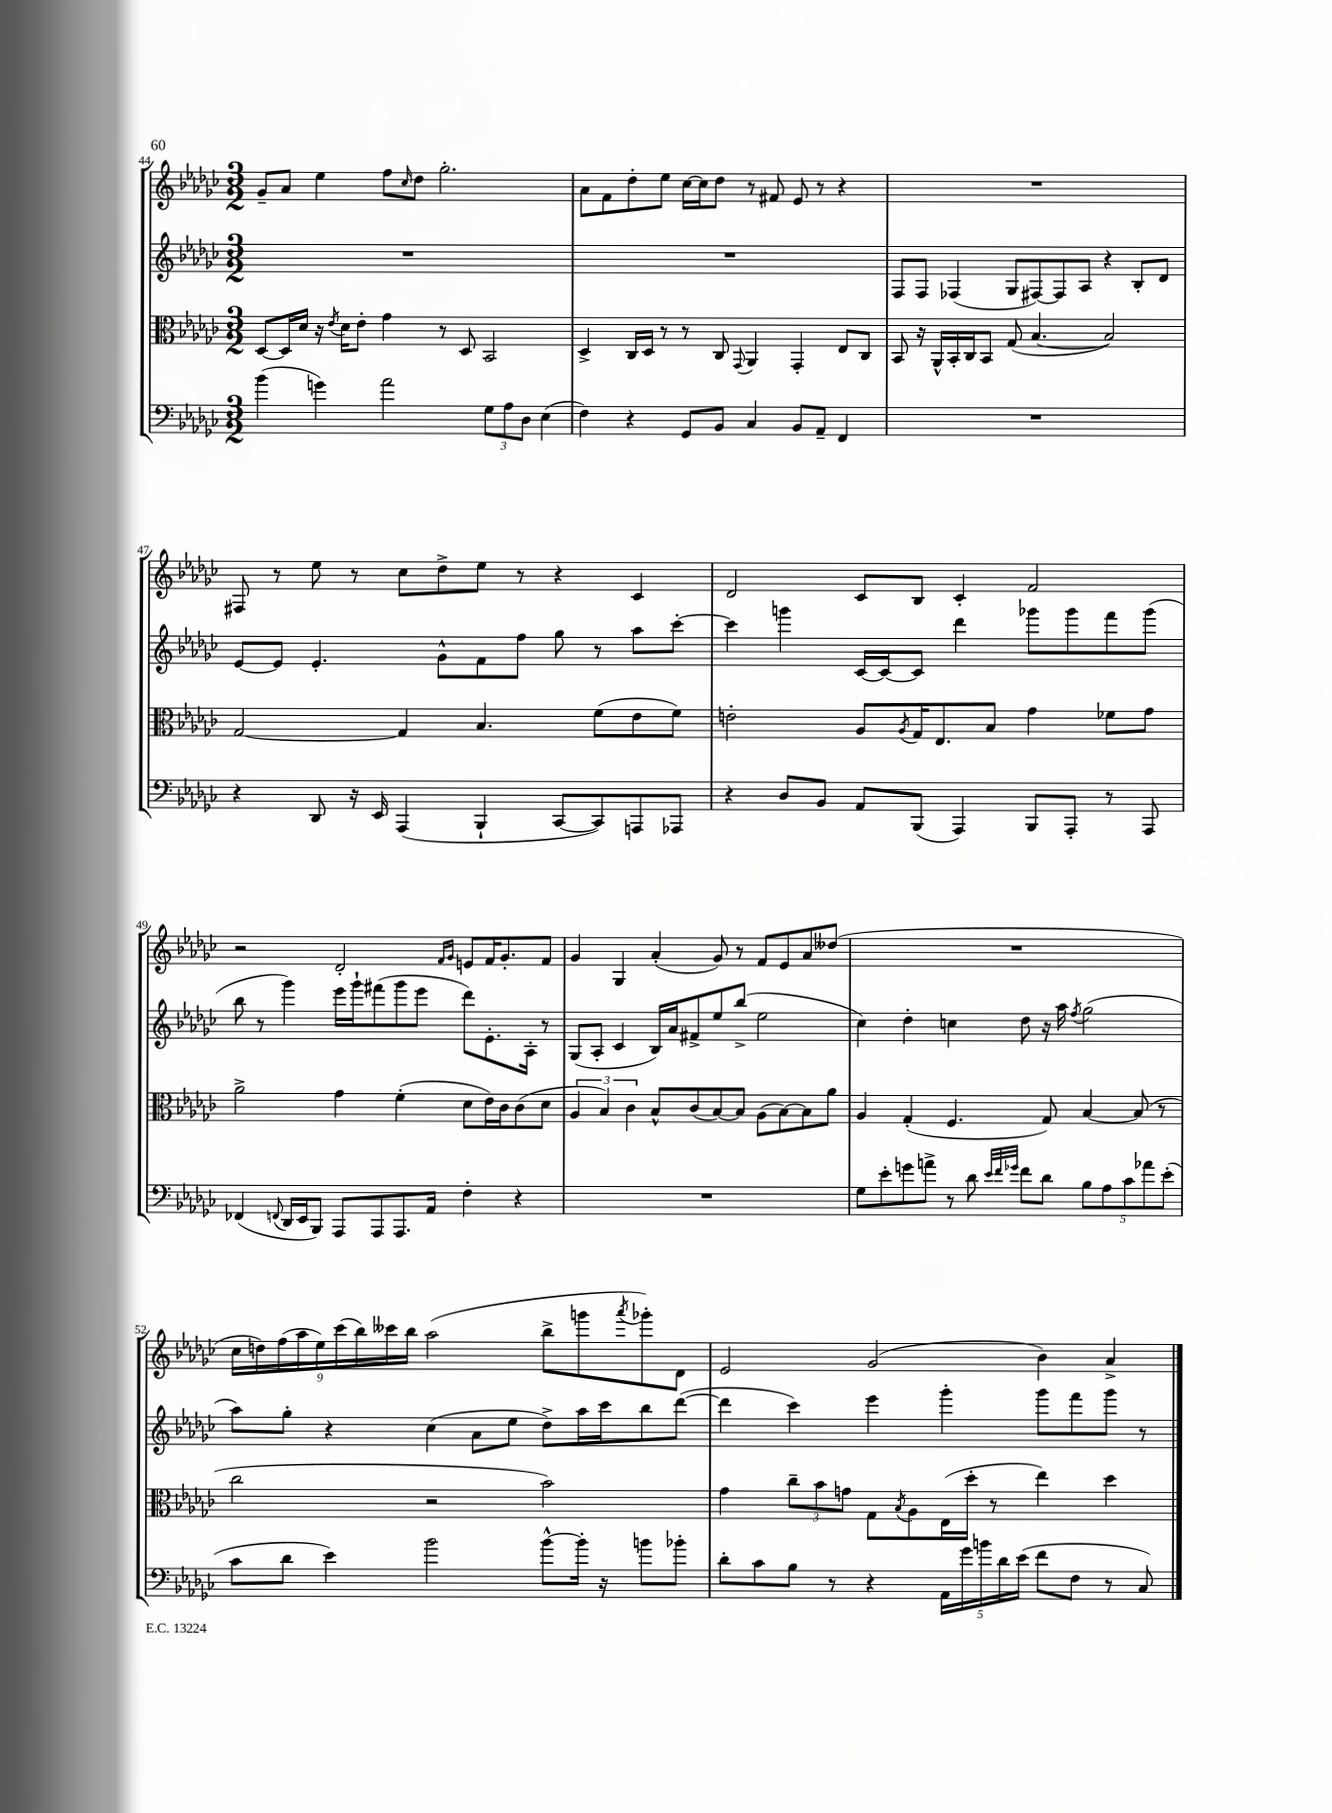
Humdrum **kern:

**kern	**kern	**kern	**kern
*part4	*part3	*part2	*part1
*staff4	*staff3	*staff2	*staff1
*clefF4	*clefC3	*clefG2	*clefG2
*k[b-e-a-d-g-c-]	*k[b-e-a-d-g-c-]	*k[b-e-a-d-g-c-]	*k[b-e-a-d-g-c-]
*M3/2	*M3/2	*M3/2	*M3/2
=44	=44	=44	=44
(4b-\	[8D-/L	1.r	8g-~/L
.	16D-/L]	.	8a-/J
.	16d-/JJ	.	.
4gn\)	16r	.	4ee-\
.	8qe-/	.	.
.	16d-\KL	.	.
.	8e-'\J	.	.
2a-\	4g-\	.	8ff\L
.	.	.	16qqcc-/
.	.	.	8dd-\J
.	8r	.	2.gg-'\
.	8D-/	.	.
12G-\L	2BB-/	.	.
12A-\	.	.	.
12D-\J	.	.	.
(4E-\	.	.	.
=45	=45	=45	=45
4F\)	4D-^/	1.r	8a-\L
.	.	.	8f\
4r	16C-/LL	.	8dd-'\
.	16D-/JJ	.	.
.	8r	.	8ee-\J
8GG-/L	8r	.	[16cc-\LL
.	.	.	16cc-\J]
8BB-/J	8C-/	.	8dd-\J
.	8qqGG-/	.	.
4C-/	4AA-/	.	8r
.	.	.	8f#X/
8BB-/L	4GG-'/	.	8e-/
8AA-~/J	.	.	8r
4FF/	8E-/L	.	4r
.	8C-/J	.	.
=46	=46	=46	=46
1.r	8BB-/	8F/L	1.r
.	16r	8F/J	.
.	16AA-^^/LL	.	.
.	16BB-'/	(4F-X/	.
.	16C-/J	.	.
.	8BB-/J	.	.
.	(8G-/	8G-/L	.
.	[4.B-/	[8F#X/)	.
.	.	8F#/]	.
.	.	8A-/J	.
.	2B-/])	4r	.
.	.	8B-'/L	.
.	.	8d-/J	.
!!LO:LB:g=z
=47	=47	=47	=47
4r	[2G-/	[8e-/L	8F#X/
.	.	8e-/J]	8r
8DD-/	.	4.e-'/	8ee-\
16r	.	.	8r
16EE-/	.	.	.
(4AAA-/	4G-/]	.	8cc-\L
.	.	8g-^^\L	8dd-^\
4BBB-`/	4.B-/	8f\	8ee-\J
.	.	8ff\J	8r
[8CC-/L	.	8gg-\	4r
8CC-/])	(8f\L	8r	.
8AAAn/	8e-\	8aa-\L	4c-/
8AAA-X/J	8f\J)	[8ccc-'\J	.
=48	=48	=48	=48
4r	2en'\	4ccc-\]	2d-/
8D-/L	.	4gggn\	.
8BB-/J	.	.	.
8AA-/L	8A-/L	[16c-/LL	8c-/L
.	.	16c-/J_	.
.	8qA-/	.	.
(8BBB-/J	16G-/K	8c-/J]	8B-/J
.	8.E-/	.	.
4AAA-/)	.	4ddd-\	4c-'/
.	8B-/J	.	.
8BBB-/L	4g-\	8ggg-X\L	2f/
8AAA-'/J	.	8ggg-\	.
8r	8f-X\L	8fff\	.
8AAA-/	8g-\J	(8ggg-\J	.
!!LO:LB:g=z
=49	=49	=49	=49
(4FF-X/	2a-^\	8bb-\	2r
.	.	8r	.
8qqFFn/	.	.	.
16DD-/LL	.	4ggg-\)	.
16EE-/J	.	.	.
8BBB-/J)	.	.	.
8AAA-/L	4g-\	16eee-\LL	2d-'/
.	.	16ggg-`\J	.
8AAA-/	.	(8fff#X\	.
8.AAA-/	(4f'\	8ggg-\	.
.	.	8eee-\J	.
16AA-/Jk	.	.	.
.	.	.	16qqf/LL
.	.	.	16qqg-/JJ
4F'\	8d-\L	8ddd-\L)	8en/L
.	16e-\L)	8.e-'\	16f/K
.	16c-\J	.	8.g-'/
4r	(8c-\	.	.
.	.	16A-'\Jk	.
.	8d-\J	8r	8f/J
=50	=50	=50	=50
1.r	6A-/	(8G-/L	4g-/
.	.	8A-'/J	.
.	6B-/)	.	.
.	.	4c-/	4G-/
.	6c-\	.	.
.	8B-^^/L	16B-/LL)	(4a-'/
.	.	16a-/J	.
.	(8c-/	8f#X^/	.
.	[8B-/)	8ee-/	8g-/)
.	8B-/J]	(8bb-^/J	8r
.	(8A-\L	2ee-\	8f/L
.	[8B-\)	.	8e-/
.	8B-\]	.	8a-/
.	8a-\J	.	(8dd--X/J
=51	=51	=51	=51
8G-\L	4A-/	4cc-\)	1.r
8e-'\	.	.	.
8gn\	(4G-'/	4dd-'\	.
8an^\J	.	.	.
8r	4.F/	4ccn\	.
8d-\	.	.	.
32qqe-/LLL	.	.	.
32qqf/	.	.	.
32qqg-X/JJJ	.	.	.
8f\L	.	8dd-\	.
8d-\J	8G-/)	16r	.
.	.	16aa-\	.
.	.	8qff/	.
10B-\L	[4B-/	(2gg-\	.
10A-\	.	.	.
10c-\	.	.	.
.	(8B-/]	.	.
10a-X\	.	.	.
.	8r	.	.
(10e-'\J	.	.	.
!!LO:LB:g=z
=52	=52	=52	=52
8c-\L	2cc-\	8aa-\L)	18cc-\LL
.	.	.	18ddn\)
.	.	.	(18ff\
8d-\J	.	8gg-'\J	.
.	.	.	18aa-\
.	.	.	18ee-\)
4e-\)	.	4r	.
.	.	.	(18ccc-\
.	.	.	18bb-\)
.	.	.	18ccc--X\
.	.	.	18bb-\JJ
2b-\	2r	(4cc-\	(2aa-\
.	.	8a-\L	.
.	.	8ee-\J	.
[8b-^^\L	2b-\)	8dd-^\L)	8bb-^\L
16b-'\Jk]	.	16aa-\L	8gggn\
16r	.	16ccc-\J	.
.	.	.	8qaaa-/
8bn\L	.	8bb-\	8ggg-X'\)
8b-X'\J	.	([8ddd-\J	8d-\J
=53	=53	=53	=53
8d-'\L	4g-\	4ddd-\]	2e-/
8c-\	.	.	.
8B-\J	12cc-~\L	4ccc-\)	.
.	12b-\	.	.
8r	.	.	.
.	12gn\J	.	.
4r	8G-\L	4eee-\	(2g-/
.	8qB-/	.	.
.	8A-\	.	.
20AA-\LL	(16E-\L	4ggg-'\	.
20g-\	.	.	.
.	16dd-'\JJ	.	.
20bn\	.	.	.
.	8r	.	.
20d-\	.	.	.
(20e-\JJ	.	.	.
8f\L	4ee-\)	8ggg-\L	4b-\)
8F\J	.	8fff\	.
8r	4dd-\	8ggg-\J	4a-^/
8C-/)	.	8r	.
==	==	==	==
*-	*-	*-	*-
